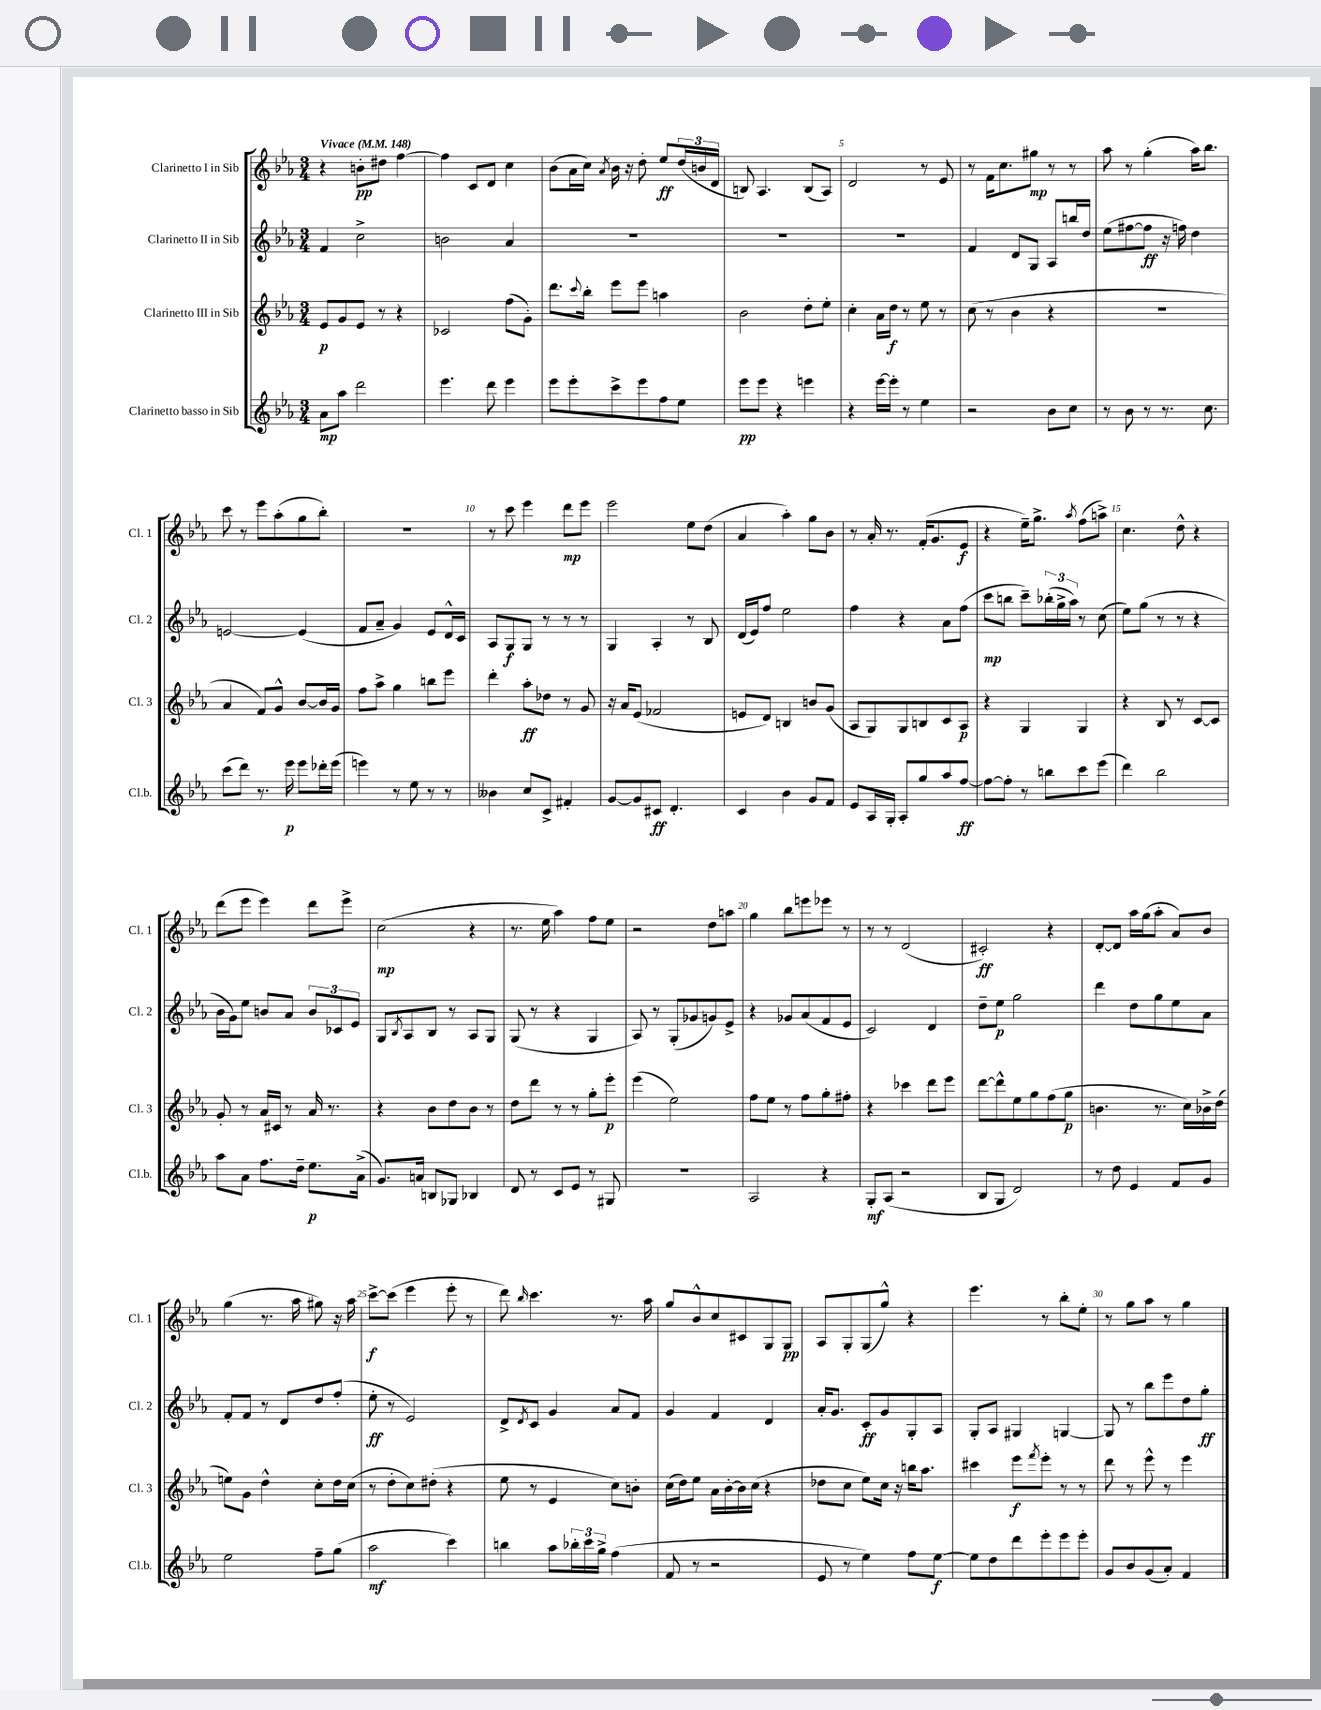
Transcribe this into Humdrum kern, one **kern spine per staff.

**kern	**kern	**kern	**kern
*staff4	*staff3	*staff2	*staff1
*clefG2	*clefG2	*clefG2	*clefG2
*k[b-e-a-]	*k[b-e-a-]	*k[b-e-a-]	*k[b-e-a-]
*M3/4	*M3/4	*M3/4	*M3/4
*MM148	*MM148	*MM148	*MM148
8a-	8e-	4f	4r
8aa-	8g	.	.
2ddd	8e-	2cc^	8b'
.	8r	.	8dd#
.	4r	.	[4ff
=	=	=	=
4.eee-	2c-	2b	4ff]
.	.	.	8c
8ddd	.	.	8d
4eee-	(8ff	4a-	4cc
.	8g')	.	.
=	=	=	=
8eee-	8.ddd	2.r	(8b-
8eee-'	.	.	16a-
.	8qqccc	.	.
.	16bb-'	.	16cc)
.	.	.	8qa-
8ccc^	8eee-	.	16b-
.	.	.	16r
8eee-	8eee-	.	8dd'
8ff	4aa	.	8ee-
8ee-	.	.	(24dd
.	.	.	24b
.	.	.	24d
=	=	=	=
8eee-	2b-	2.r	8B)
8eee-	.	.	4.A-
4r	.	.	.
4eee	8dd'	.	(8B
.	8ee-'	.	8A-)
=	=	=	=
4r	4cc'	2.r	2d
[16eee-	16a-	.	.
16eee-']	16dd	.	.
8r	8r	.	.
4ee-	8ee-	.	8r
.	8r	.	8e-
=	=	=	=
2r	(8cc	4f	8r
.	8r	.	16f
.	.	.	8.cc
.	4b-	8d	.
.	.	8G	8gg#
8b-	4r	8A-	8r
8cc	.	16bb	8r
.	.	16dd	.
=	=	=	=
8r	2.r	(8ee-	8aa-
8b-	.	[8ff#	8r
8r	.	8ff#]	(4gg'
8.r	.	16r	.
.	.	16ff)	.
.	.	4dd	16aa-)
8.cc	.	.	8.bb-
=	=	=	=
(8ccc	4a-	[2e	8ccc
8ddd)	.	.	8r
8.r	8f)	.	8eee-
.	8g^^	.	(8aa-'
16eee-	.	.	.
8eee-	[8b-	(4e]	8gg
16ddd-'	16b-]	.	8bb-')
(16eee-	16g	.	.
=	=	=	=
4eee)	8ff	8f	2.r
.	8aa-^	8a-~	.
8r	4gg	4g)	.
8ee-	.	.	.
8r	8bb	8e-	.
8r	8eee-	16d^^	.
.	.	16c	.
=	=	=	=
4b--	4ddd'	8A-	8r
.	.	8G	8ccc
8cc	8aa-'	8G	4eee-
8c^	8dd-	8r	.
4f#'	8r	8r	8ddd
.	8g	8r	8eee-
=	=	=	=
[8g	16r	4G	2eee-
.	16a-	.	.
8g]	(8e-	.	.
8c#	2f-	4A-'	.
4.d'	.	.	.
.	.	8r	8ee-
.	.	8B-	(8dd
=	=	=	=
4c	8e	(16d	4a-
.	.	16e-)	.
.	8d)	8ff	.
4b-	4B	2ee-	4aa-')
8g	8b	.	8gg
8f	(8g	.	8b-
=	=	=	=
8e-	8A-	4ff	8r
16A-	8G)	.	16a-'
16G'	.	.	8.r
8A-'	8G	4r	.
8gg	8B	.	(16f'
.	.	.	8.g
8aa-	8c	8a-	.
[8ff	8A-	(8ff	8e-
=	=	=	=
8ff_	4r	8ccc	4r
8ff']	.	8bb	.
8r	4G	8ccc~)	16ee-~)
.	.	.	8.gg^
8bb	.	(24bb-'	.
.	.	24gg^	.
.	.	24aa-)	.
.	.	.	8qaa-
8ccc	4G	8r	(8ff
(8eee-	.	(8cc	8aa^)
=	=	=	=
4ddd)	4r	8ee-)	4.cc
.	.	(8gg	.
2bb-	8B-	8r	.
.	8r	8r	8dd^^
.	[8c	4r	4r
.	8c]	.	.
=	=	=	=
8aa-	8g'	16b-	(8ddd
.	.	16g)	.
8a-	8r	8ee-	8eee-
8.ff	16a-	8b	4eee-)
.	16c#	.	.
.	8r	8a-	.
16dd~	.	.	.
8.ee-	16a-	12b	8ddd
.	8.r	.	.
.	.	12c-	.
.	.	.	8eee-^
.	.	12e-	.
(16a-^	.	.	.
=	=	=	=
8.g)	4r	8G	(2cc
.	.	8qB-	.
.	.	8A-	.
16a	.	.	.
8B	8b-	8B-	.
8G-	8dd	8r	.
4B-	8b-	8A-	4r
.	8r	8G	.
=	=	=	=
8d	8dd	(8G	8.r
8r	8ddd	8r	.
.	.	.	16ee-
8c	8r	4r	4aa-)
8e-	8r	.	.
8r	8gg'	4G	8ff
8G#	8eee-'	.	8ee-
=	=	=	=
2.r	(4eee-	8A-)	2r
.	.	8r	.
.	2ee-)	(8G'	.
.	.	8g-	.
.	.	8g)	8dd
.	.	8e-^	8aa
=	=	=	=
2A-	8ff	4r	4gg
.	8ee-	.	.
.	8r	8g-	8bb-
.	8ff	(8a-	8eee
4r	8gg'	8f	8eee-
.	8ff#'	8e-	8r
=	=	=	=
8G'	4r	2c)	8r
(8A-	.	.	8r
2r	4ccc-	.	(2d
.	8ddd	4d	.
.	8eee-	.	.
=	=	=	=
8B-	[8ddd	8dd~	2c#')
8G	8ddd^^]	8ee-	.
2d)	8ee-	2gg	.
.	8gg	.	.
.	(8ff	.	4r
.	8gg	.	.
=	=	=	=
8r	4.b	4ddd	[8d'
8dd	.	.	8d]
4e-	.	8dd	16aa-
.	.	.	(16gg
.	8.r	8gg	8aa-'
8f	.	8ee-	8a-)
.	16cc)	.	.
8g	16b-^	8a-	8b-
.	(16dd	.	.
=	=	=	=
2ee-	8ee)	8f'	(4gg
.	8g	8f	.
.	4dd^^	8r	8.r
.	.	8d	.
.	.	.	16aa-
8ff~	8cc'	8dd	8gg#)
(8gg	16dd	(8ff'	16r
.	(16cc	.	16aa-
=	=	=	=
2aa-	8r	8ee-'	[8ccc^
.	8dd'	8r	(8ccc]
.	8cc)	2e-)	4eee-
.	(8dd#'	.	.
4ccc)	4r	.	8eee-'
.	.	.	8r
=	=	=	=
4bb	8ee-	8d^	8ddd)
.	.	8qd	16qqbb-
.	8r	8c	4.ccc
8aa-	4e-	4g	.
24bb-'	.	.	.
24ccc	.	.	.
24gg^	.	.	.
(4ff	8cc)	8a-	8.r
.	8b'	8f	.
.	.	.	16aa-
=	=	=	=
8f	(16cc	4g	8gg
.	16dd)	.	.
8r	8ee-	.	8b-^^
2r	16a-	4f	8cc
.	[16b-'	.	.
.	16b-]	.	8c#
.	(16cc	.	.
.	4r	4d	8G
.	.	.	8G
=	=	=	=
8e-	8dd-	16a-'	8A-
.	.	8.g	.
8r	8cc	.	8G'
4ee-)	8ee-)	8c'	(8G
.	16cc	8g	8gg^^)
.	16r	.	.
8ff	16bb	8G'	4r
.	8.aa-	.	.
[8ee-	.	8A-	.
=	=	=	=
8ee-]	4ccc#	8G'	4.eee-
8dd	.	8A-	.
8ddd	8eee-	4G#	.
.	8qfff	.	.
8eee-'	8eee-'	.	8r
8eee-	8r	[4G	8bb-'
8eee-'	8r	.	8ee-'
=	=	=	=
8g	8ddd	8G]	8r
8b-	8r	8r	8gg
(8g	8eee-^^	8bb-	8aa-
8a-')	8r	8eee-	8r
4f	4eee-	8dd	4gg
.	.	8gg'	.
==	==	==	==
*-	*-	*-	*-
